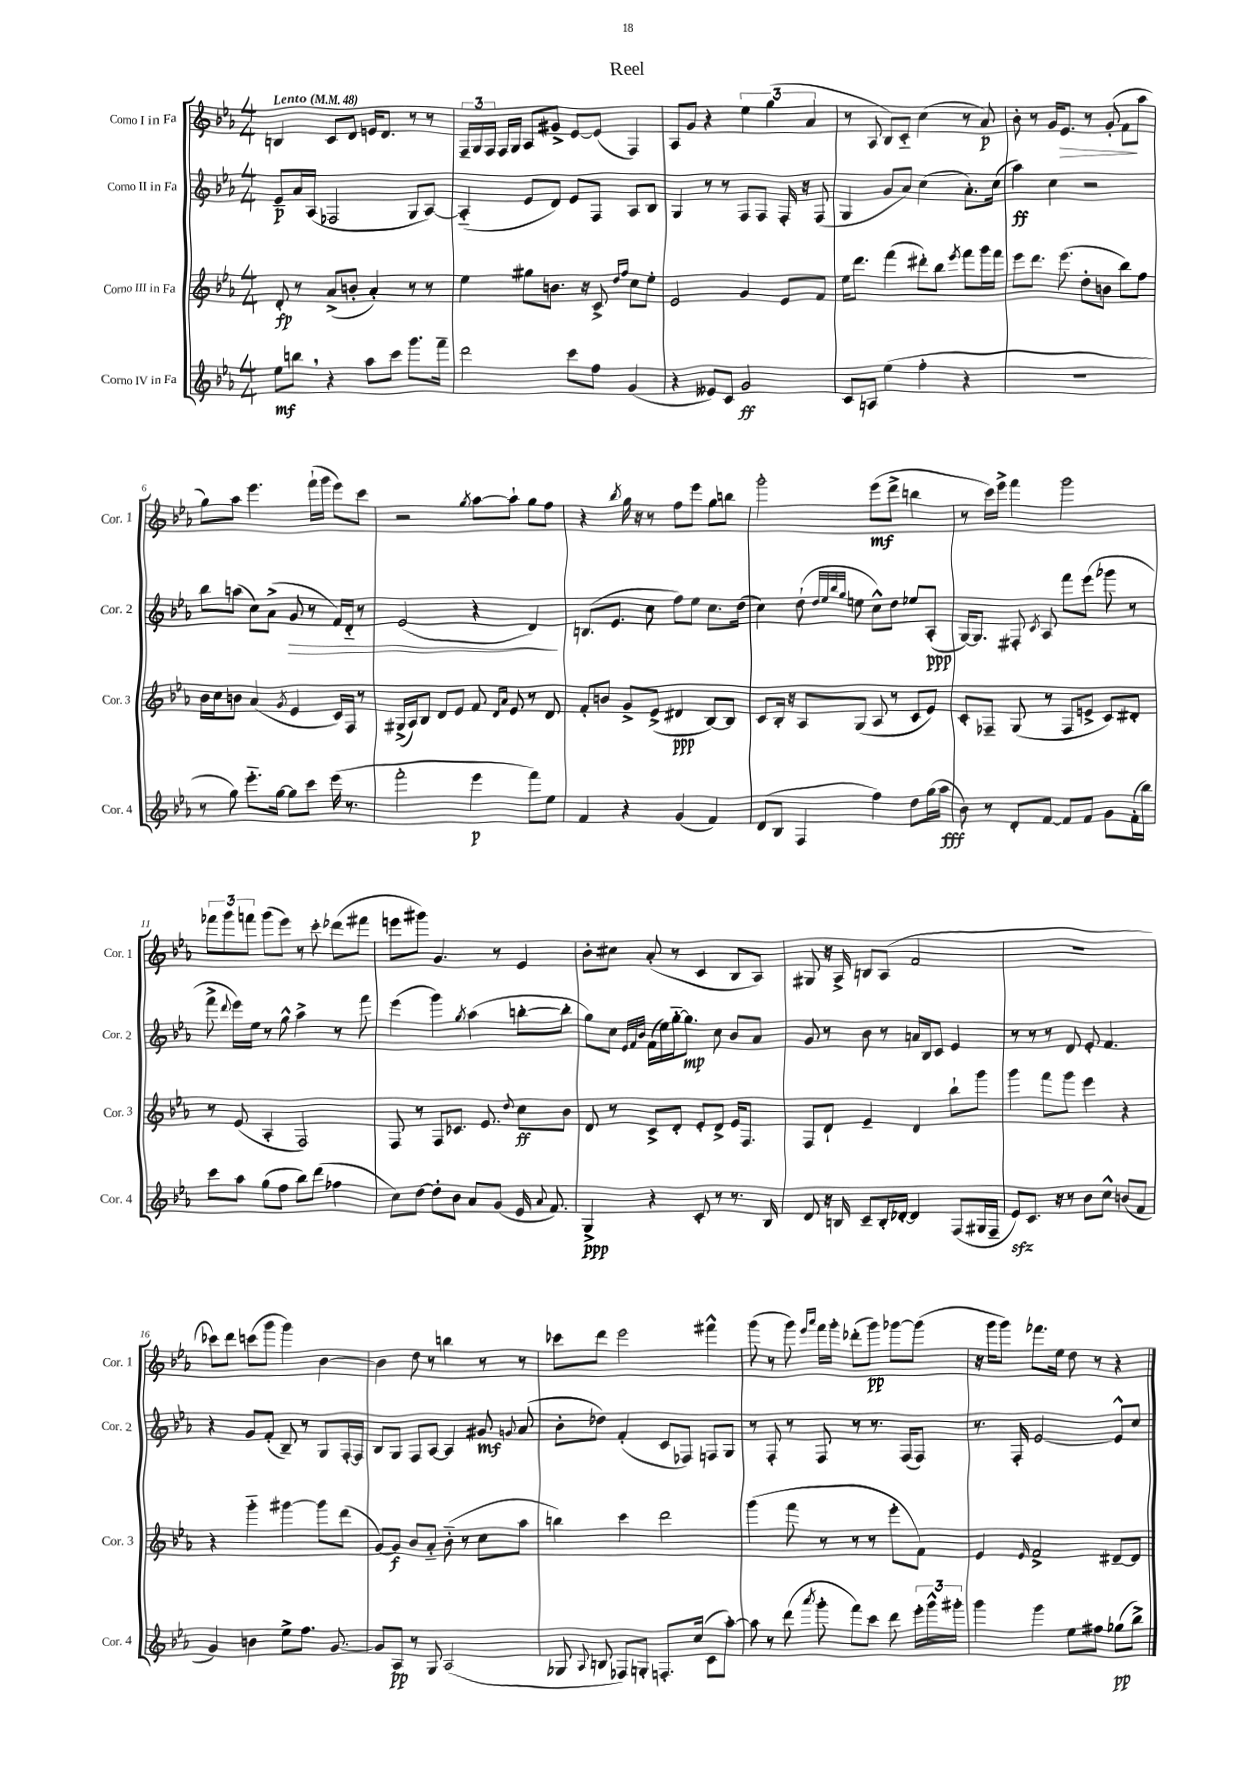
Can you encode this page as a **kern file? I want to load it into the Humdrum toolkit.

**kern	**kern	**kern	**kern
*staff4	*staff3	*staff2	*staff1
*clefG2	*clefG2	*clefG2	*clefG2
*k[b-e-a-]	*k[b-e-a-]	*k[b-e-a-]	*k[b-e-a-]
*M4/4	*M4/4	*M4/4	*M4/4
*MM48	*MM48	*MM48	*MM48
8ee-	8d'	8e-~	4B
8bb	8r	16a-	.
.	.	(16A-	.
4r	(8a-^	2F-	8c
.	8b'	.	8d
8aa-	4a-')	.	16e
.	.	.	8.d
8ccc	.	.	.
8.ggg	8r	8G	8r
.	8r	[8A-)	8r
16fff~	.	.	.
=	=	=	=
2ddd	4ee-	(4A-'~]	24F~
.	.	.	24G
.	.	.	24F
.	.	.	16F
.	.	.	16G
.	8gg#	8e-	8A-
.	8.b	8d)	8g#^
8ccc	.	8e-	[8e-
.	16r	.	.
8ff	8c^	8F	(8e-]
.	16qqdd	.	.
.	16qqff	.	.
(4g	8cc	8A-	4F)
.	8ee-'	8B-	.
=	=	=	=
4r	2e-	4G	8A-
.	.	.	8g
8e--)	.	8r	4r
8c	.	8r	.
2g	4g	8F	6ee-
.	.	8F	.
.	.	.	(6gg
.	8e-	16F'	.
.	.	16r	.
.	.	.	6a-
.	8f	(8F	.
=	=	=	=
8c	16ee-	4G	8r
.	8.ddd	.	.
8A	.	.	8A-
(4ee-	(4fff	8g	8B-)
.	.	8a-)	8c'~
4ff'	8ddd#')	(4cc	(4cc
.	8bb-	.	.
.	8qeee-	.	.
4r	8fff	8.a-')	8r
.	16ggg	.	8a-)
.	16fff	(16cc	.
=	=	=	=
1r	8eee-	4aa-)	8b-'
.	8.ddd	.	8r
.	.	4cc	16g
.	(8.eee-	.	8.e-
.	8dd'	2r	8r
.	8b	.	(8g'
.	8bb-)	.	8f
.	8ff	.	8aa-
=	=	=	=
8r	16b-	8bb-	8gg)
.	16cc	.	.
8gg)	8b	(8aa	8aa-
8.eee-'~	(4a-	8cc)	4.eee-
.	.	(8a-^	.
[16gg	.	.	.
.	8qg	.	.
8gg]	4e-	8g	.
8ccc	.	8r	(16fff`
.	.	.	16ggg
(16eee-	16c)	16f)	8eee-)
8.r	16F	16d'~	.
.	8r	8r	8ccc
=	=	=	=
2fff'	(16G#^	(2e-	2r
.	16A-)	.	.
.	8B-	.	.
.	8d	.	.
.	8e-	.	.
.	.	.	8qgg
4eee-	8f	4r	[8aa-
.	16qqd	.	.
.	16qqa-	.	.
.	8e-	.	8aa-`]
8fff)	8r	4d)	8gg
8ee-	8d	.	8ff
=	=	=	=
4f	8f'	(8.B	4r
.	8b	.	.
.	.	8.e-	.
.	.	.	8qbb-
4r	8g^	.	16gg
.	.	.	16r
.	(8e-^	8cc	8r
(4g	4d#	8ff)	8ff
.	.	8ee-	8eee-
4f)	[8B-)	8.cc	8gg
.	8B-]	.	8bb
.	.	(16dd	.
=	=	=	=
(8d	8c	4cc)	2ggg'
8B-	16B-'	.	.
.	16r	.	.
4F	8A-	(8dd`	.
.	.	32qqdd	.
.	.	32qqee-	.
.	.	32qqbb-	.
.	.	32qqgg	.
.	(8G	8ee	.
4ff)	8A-	8cc^^)	(8eee-
.	8r	8dd	8ddd^
8dd	8c	8ee-	4bb
(16gg	8e-)	(8A-'	.
16aa-	.	.	.
=	=	=	=
8b-)	8c'	[16G)	8r
.	.	8.G]	.
8r	8F-~	.	16ccc)
.	.	.	16eee-^
8d'	(8G	8F#'	4fff
.	.	8qc	.
[8f	8r	8A-	.
8f]	8F-	8fff	2ggg
8f	8e^	(8eee-	.
8g	8c)	8ggg-	.
(16f'	8d#'	8r	.
16bb-)	.	.	.
=	=	=	=
8ccc	8r	8fff^	12fff-
.	.	.	12ggg
.	.	8qqddd	.
8aa-	(8e-	16eee-)	.
.	.	.	12fff
.	.	16ee-	.
(8gg	4A-'	8r	(8ggg
8ff	.	8gg^^	8eee-)
8bb-)	2F)	4aa-^	8r
(8ddd	.	.	8ccc'
4ff-	.	8r	(8ddd-
.	.	8fff	8fff#
=	=	=	=
8cc)	8F	(4eee-	8eee
[8dd	8r	.	8ggg#)
8dd']	8F	4ggg)	4.g
8b-	8.c-	.	.
.	.	8qgg	.
8a-	.	(4aa-	.
.	8.e-	.	.
(8g	.	.	8r
.	8qqdd	.	.
16e-	8cc	[8bb'	4e-
8qqa-	.	.	.
8.f)	.	.	.
.	8b-	8bb']	.
=	=	=	=
4G^	8d	8gg)	8b-'
.	8r	8cc	8cc#
.	.	32qqe-	.
.	.	32qqf	.
.	.	32qqb-	.
4r	8c^	(16f	(8a-'
.	.	16ee-)	.
.	8d'	[16gg'~	8r
.	.	8.gg]	.
8c'	8e-'	.	4c
8r	8d^	8cc	.
8.r	16e-	8b-	8B-
.	8.F	.	.
.	.	8a-	8A-)
16B-	.	.	.
=	=	=	=
8d	8F	8g	8G#
16r	8d`	8r	16r
16B	.	.	16A-^
8c~	4e-~	8b-	8B
16B'	.	8r	(8A-
[16d-'	.	.	.
4d-]	4d	16a	2f
.	.	16B-	.
.	.	8c	.
(8F	8bb-`	4e-	.
16G#	8ggg	.	.
16F~	.	.	.
=	=	=	=
8e-)	4ggg	8r	1r
8.c	.	8r	.
.	8fff	8r	.
16r	.	.	.
8r	8ggg	8d	.
8b-	4eee-	8e-'	.
8cc^^	.	4.f	.
(8b	4r	.	.
8f	.	.	.
=	=	=	=
4g)	4r	4r	8ccc-)
.	.	.	8ddd
4b	4ggg'~	8g	(8ccc
.	.	(8f'	8ggg
8ee-^	[4ggg#	8B-~)	4ggg)
8.ff	.	8r	.
.	8ggg#]	8G	[4b-
[8.g	.	.	.
.	(8ddd	[16F'	.
.	.	16F]	.
=	=	=	=
8g]	[8g)	8B-	4b-]
8A-	8g]	8G	.
8r	8b-	8F	8dd
8G	8a-'~	[8A-	8r
(2A-	(8b-'~	4A-]	4bb
.	8r	.	.
.	8cc	8g#	8r
.	.	8qqg	.
.	8aa-	(8a-	8r
=	=	=	=
8G-	4bb)	8b-'	8ccc-
8qqA-	.	.	.
8B	.	8dd-)	8ddd
8F-)	4ccc	(4f'	2eee-
8G'	.	.	.
8.F'	2ddd	8c	.
.	.	8F-)	.
(16cc	.	.	.
8c	.	8F	4fff#^^
[8aa-')	.	8G	.
=	=	=	=
8aa-]	(4ggg	8r	(8ggg
8r	.	8F'	8r
(8ddd	8fff	8r	8ggg)
.	.	.	16qqeee-
8qaaa-	.	.	16qqaaa-
8ggg'	8r	8F	16fff
.	.	.	16ggg'
8fff)	8r	8r	(8ddd-'
8ccc	8r	8.r	8ggg)
8ddd	8eee-'	.	[8ggg-
.	.	(16F	.
24eee-'	8f)	8F)	(8ggg-]
24ggg^^	.	.	.
24ggg#'	.	.	.
=	=	=	=
4ggg	4e-	8.r	16r
.	.	.	16ggg
.	.	.	8ggg)
.	.	16F'	.
.	16qqe-	.	.
4ggg	2f^	[2e-	8.fff-
.	.	.	16ee-
8ee-	.	.	8dd
8ff#	.	.	8r
(8gg-	[8d#~	8e-^^]	4r
8bb-^)	8d#]	8cc	.
==	==	==	==
*-	*-	*-	*-
